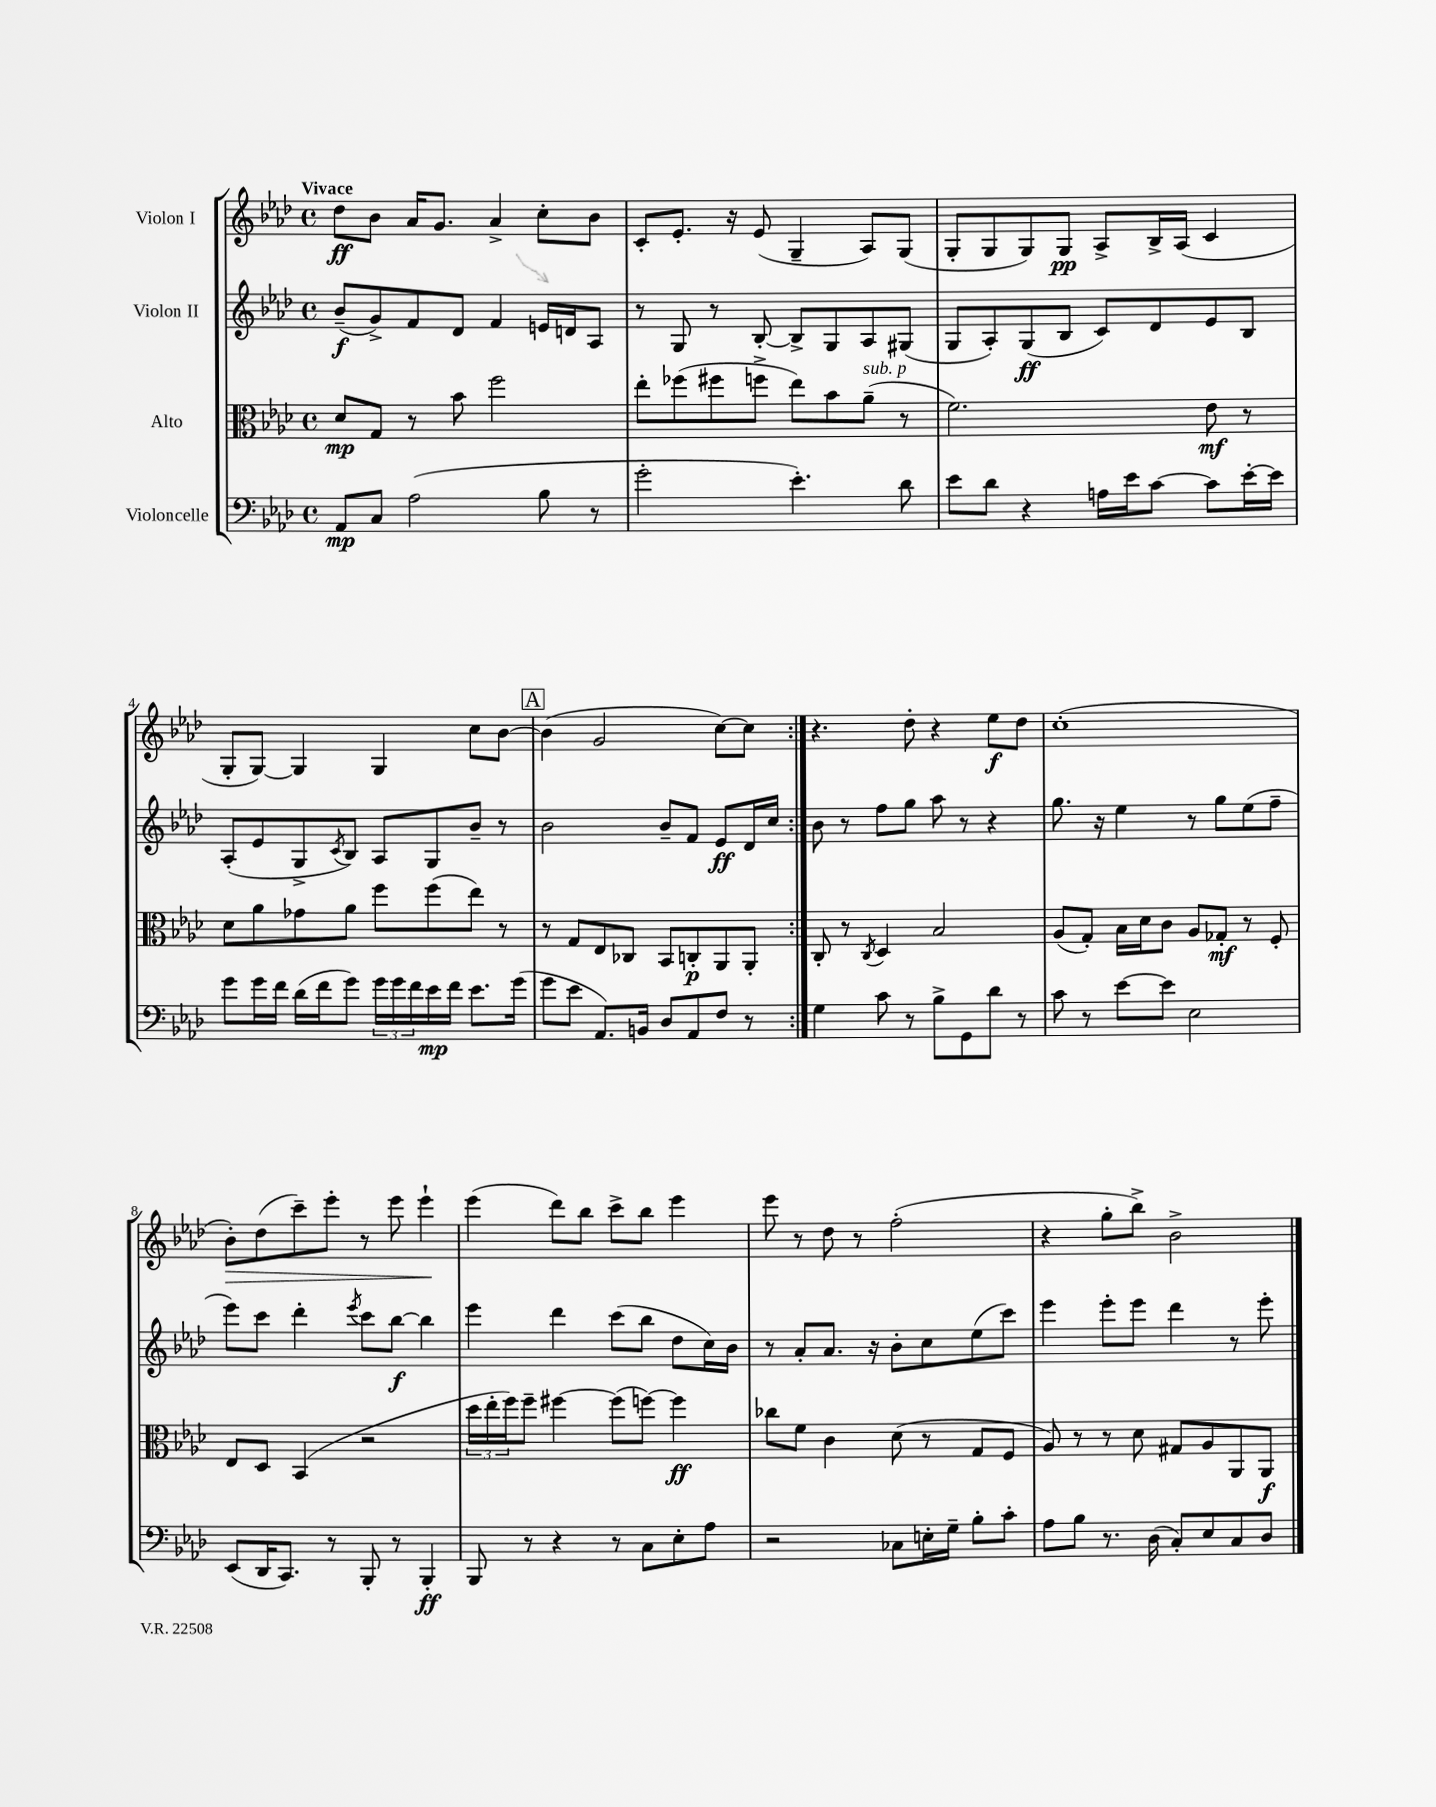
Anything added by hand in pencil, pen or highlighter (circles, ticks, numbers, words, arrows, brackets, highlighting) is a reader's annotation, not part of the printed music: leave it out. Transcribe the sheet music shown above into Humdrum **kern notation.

**kern	**dynam	**kern	**dynam	**kern	**dynam	**kern	**dynam
*part4	*part4	*part3	*part3	*part2	*part2	*part1	*part1
*staff4	*staff4	*staff3	*staff3	*staff2	*staff2	*staff1	*staff1
*I"Violoncelle	*	*I"Alto	*	*I"Violon II	*	*I"Violon I	*
*clefF4	*	*clefC3	*	*clefG2	*	*clefG2	*
*k[b-e-a-d-]	*	*k[b-e-a-d-]	*	*k[b-e-a-d-]	*	*k[b-e-a-d-]	*
*M4/4	*	*M4/4	*	*M4/4	*	*M4/4	*
*met(c)	*	*met(c)	*	*met(c)	*	*met(c)	*
=1	=1	=1	=1	=1	=1	=1	=1
!	!	!	!	!	!	!LO:TX:a:B:t=Vivace	!
8AA-/L	mp	8d-/L	mp	(8b-~/L	f	8dd-\L	ff
8C/J	.	8G/J	.	8g^/)	.	8b-\J	.
(2A-\	.	8r	.	8f/	.	16a-/KL	.
.	.	.	.	.	.	8.g/J	.
.	.	8b-\	.	8d-/J	.	.	.
.	.	2ff\	.	4f/	.	4a-^/	.
8B-\	.	.	.	16en/LL	.	8cc'\L	.
.	.	.	.	16dn/J	.	.	.
8r	.	.	.	8A-/J	.	8b-\J	.
=2	=2	=2	=2	=2	=2	=2	=2
2g'\	.	8ee-'\L	.	8r	.	8c'/L	.
.	.	(8ff-X\	.	8G/	.	8.e-'/J	.
.	.	8ff#X\	.	8r	.	.	.
.	.	.	.	.	.	16r	.
.	.	8ffn^\J	.	[8B-'/	.	(8e-/	.
4.e-'\)	.	8ee-\L)	.	8B-^/L]	.	4G~/	.
.	.	8b-\	.	8G/	.	.	.
!	!	!LO:TX:a:i:t=sub. p	!	!	!	!	!
.	.	(8a-~\J	.	8A-/	.	8A-/L)	.
8d-\	.	8r	.	(8G#X/J	.	(8G/J	.
=3	=3	=3	=3	=3	=3	=3	=3
8e-\L	.	2.f\)	.	8G/L	.	8G'/L	.
8d-\J	.	.	.	8A-'/)	.	8G/	.
4r	.	.	.	(8G/	ff	8G/)	.
.	.	.	.	8B-/J	.	8G/J	pp
16An\LL	.	.	.	8c/L)	.	8A-^/L	.
16e-\J	.	.	.	.	.	.	.
[8c\J	.	.	.	8d-/	.	16B-^/L	.
.	.	.	.	.	.	(16A-/JJ	.
8c\L]	.	8e-\	mf	8e-/	.	4c/	.
[16e-'\L	.	8r	.	8B-/J	.	.	.
16e-\JJ]	.	.	.	.	.	.	.
!!LO:LB:g=z
=4	=4	=4	=4	=4	=4	=4	=4
8g\L	.	8d-\L	.	(8A-'/L	.	8G'/L	.
16g\L	.	8a-\	.	8e-/	.	[8G/J)	.
16f\JJ	.	.	.	.	.	.	.
(16d-\LL	.	8g-X\	.	8G^/	.	4G/]	.
16f\J	.	.	.	.	.	.	.
.	.	.	.	8qc/	.	.	.
8g\J)	.	8a-\J	.	8B-/J)	.	.	.
24g\LL	.	8ff\L	.	8A-/L	.	4G/	.
24g\	.	.	.	.	.	.	.
24f\	.	.	.	.	.	.	.
16e-\	mp	(8ff\	.	8G/	.	.	.
16f\JJ	.	.	.	.	.	.	.
8.e-\L	.	8ee-\J)	.	8b-~/J	.	8cc\L	.
.	.	8r	.	8r	.	[8b-\J	.
(16g\Jk	.	.	.	.	.	.	.
!!LO:REH:place=s1:t=A
=5	=5	=5	=5	=5	=5	=5	=5
8g\L	.	8r	.	2b-\	.	(4b-\]	.
8e-\J	.	8G/L	.	.	.	.	.
8.AA-/L)	.	8E-/	.	.	.	2g/	.
.	.	8C-X/J	.	.	.	.	.
16BBn/Jk	.	.	.	.	.	.	.
8D-/L	.	8BB-/L	.	8b-~/L	.	.	.
8AA-/	.	8Cn'/	p	8f/J	.	.	.
8F/J	.	8AA-/	.	8e-/L	ff	[8cc\L)	.
8r	.	8AA-'/J	.	16d-/L	.	8cc\J]	.
.	.	.	.	16cc/JJ	.	.	.
=6:|!	=6:|!	=6:|!	=6:|!	=6:|!	=6:|!	=6:|!	=6:|!
4G\	.	8C'/	.	8b-\	.	4.r	.
.	.	8r	.	8r	.	.	.
.	.	8qC/	.	.	.	.	.
8c\	.	4D-/	.	8ff\L	.	.	.
8r	.	.	.	8gg\J	.	8dd-'\	.
8B-^\L	.	2B-/	.	8aa-\	.	4r	.
8GG\	.	.	.	8r	.	.	.
8d-\J	.	.	.	4r	.	8ee-\L	f
8r	.	.	.	.	.	8dd-\J	.
=7	=7	=7	=7	=7	=7	=7	=7
8c\	.	(8A-/L	.	8.gg\	.	(1cc'	.
8r	.	8G'/J)	.	.	.	.	.
.	.	.	.	16r	.	.	.
[8e-\L	.	16B-\LL	.	4ee-\	.	.	.
.	.	16d-\J	.	.	.	.	.
8e-\J]	.	8c\J	.	.	.	.	.
2E-\	.	8A-/L	.	8r	.	.	.
.	.	8G-X'/J	mf	8gg\L	.	.	.
.	.	8r	.	(8ee-\	.	.	.
.	.	8F'/	.	8ff~\J	.	.	.
!!LO:LB:g=z
=8	=8	=8	=8	=8	=8	=8	=8
!	!	!	!	!	!	!	!LO:HP:b
(8EE-/L	.	8E-/L	.	8eee-\L)	.	8b-'\L)	>
16DD-/K	.	8D-/J	.	8ccc\J	.	(8dd-\	.
8.CC/J)	.	.	.	.	.	.	.
.	.	(4BB-/	.	4ddd-'\	.	8ccc~\)	.
8r	.	.	.	.	.	8eee-'\J	.
.	.	.	.	8qeee-/	.	.	.
8BBB-'/	.	2r	.	8ccc\L	.	8r	.
8r	.	.	.	[8bb-\J	f	8eee-\	.
4BBB-'/	ff	.	.	4bb-\]	.	4eee-`\	.
.	.	.	.	.	.	.	]
=9	=9	=9	=9	=9	=9	=9	=9
8BBB-/	.	24dd-\LL	.	4eee-\	.	(4eee-\	.
.	.	24ee-'\	.	.	.	.	.
.	.	24ff\J)	.	.	.	.	.
8r	.	8ff~\J	.	.	.	.	.
4r	.	[4ff#X\	.	4ddd-\	.	8ddd-\L)	.
.	.	.	.	.	.	8bb-\J	.
8r	.	(8ff#\L]	.	(8ccc\L	.	8ccc^\L	.
8C\L	.	[8ffn\J)	.	8bb-\J	.	8bb-\J	.
8E-'\	.	4ff\]	ff	8dd-\L	.	4eee-\	.
8A-\J	.	.	.	16cc\L)	.	.	.
.	.	.	.	16b-\JJ	.	.	.
=10	=10	=10	=10	=10	=10	=10	=10
2r	.	8cc-X\L	.	8r	.	8eee-\	.
.	.	8f\J	.	8a-'/L	.	8r	.
.	.	4c\	.	8.a-/J	.	8dd-\	.
.	.	.	.	.	.	8r	.
.	.	.	.	16r	.	.	.
8C-X\L	.	(8d-\	.	8b-'\L	.	(2ff'\	.
16En'\L	.	8r	.	8cc\	.	.	.
16G~\JJ	.	.	.	.	.	.	.
8B-'\L	.	8G/L	.	(8ee-\	.	.	.
8c'\J	.	8F/J	.	8ccc\J)	.	.	.
=11	=11	=11	=11	=11	=11	=11	=11
8A-\L	.	8A-/)	.	4eee-\	.	4r	.
8B-\J	.	8r	.	.	.	.	.
8.r	.	8r	.	8eee-'\L	.	8gg'\L	.
.	.	8d-\	.	8eee-\J	.	8bb-^\J)	.
(16D-\	.	.	.	.	.	.	.
8C'/L)	.	8G#X/L	.	4ddd-\	.	2b-^\	.
8E-/	.	8A-/	.	.	.	.	.
8C/	.	8AA-/	.	8r	.	.	.
8D-/J	.	8AA-/J	f	8eee-'\	.	.	.
==	==	==	==	==	==	==	==
*-	*-	*-	*-	*-	*-	*-	*-
